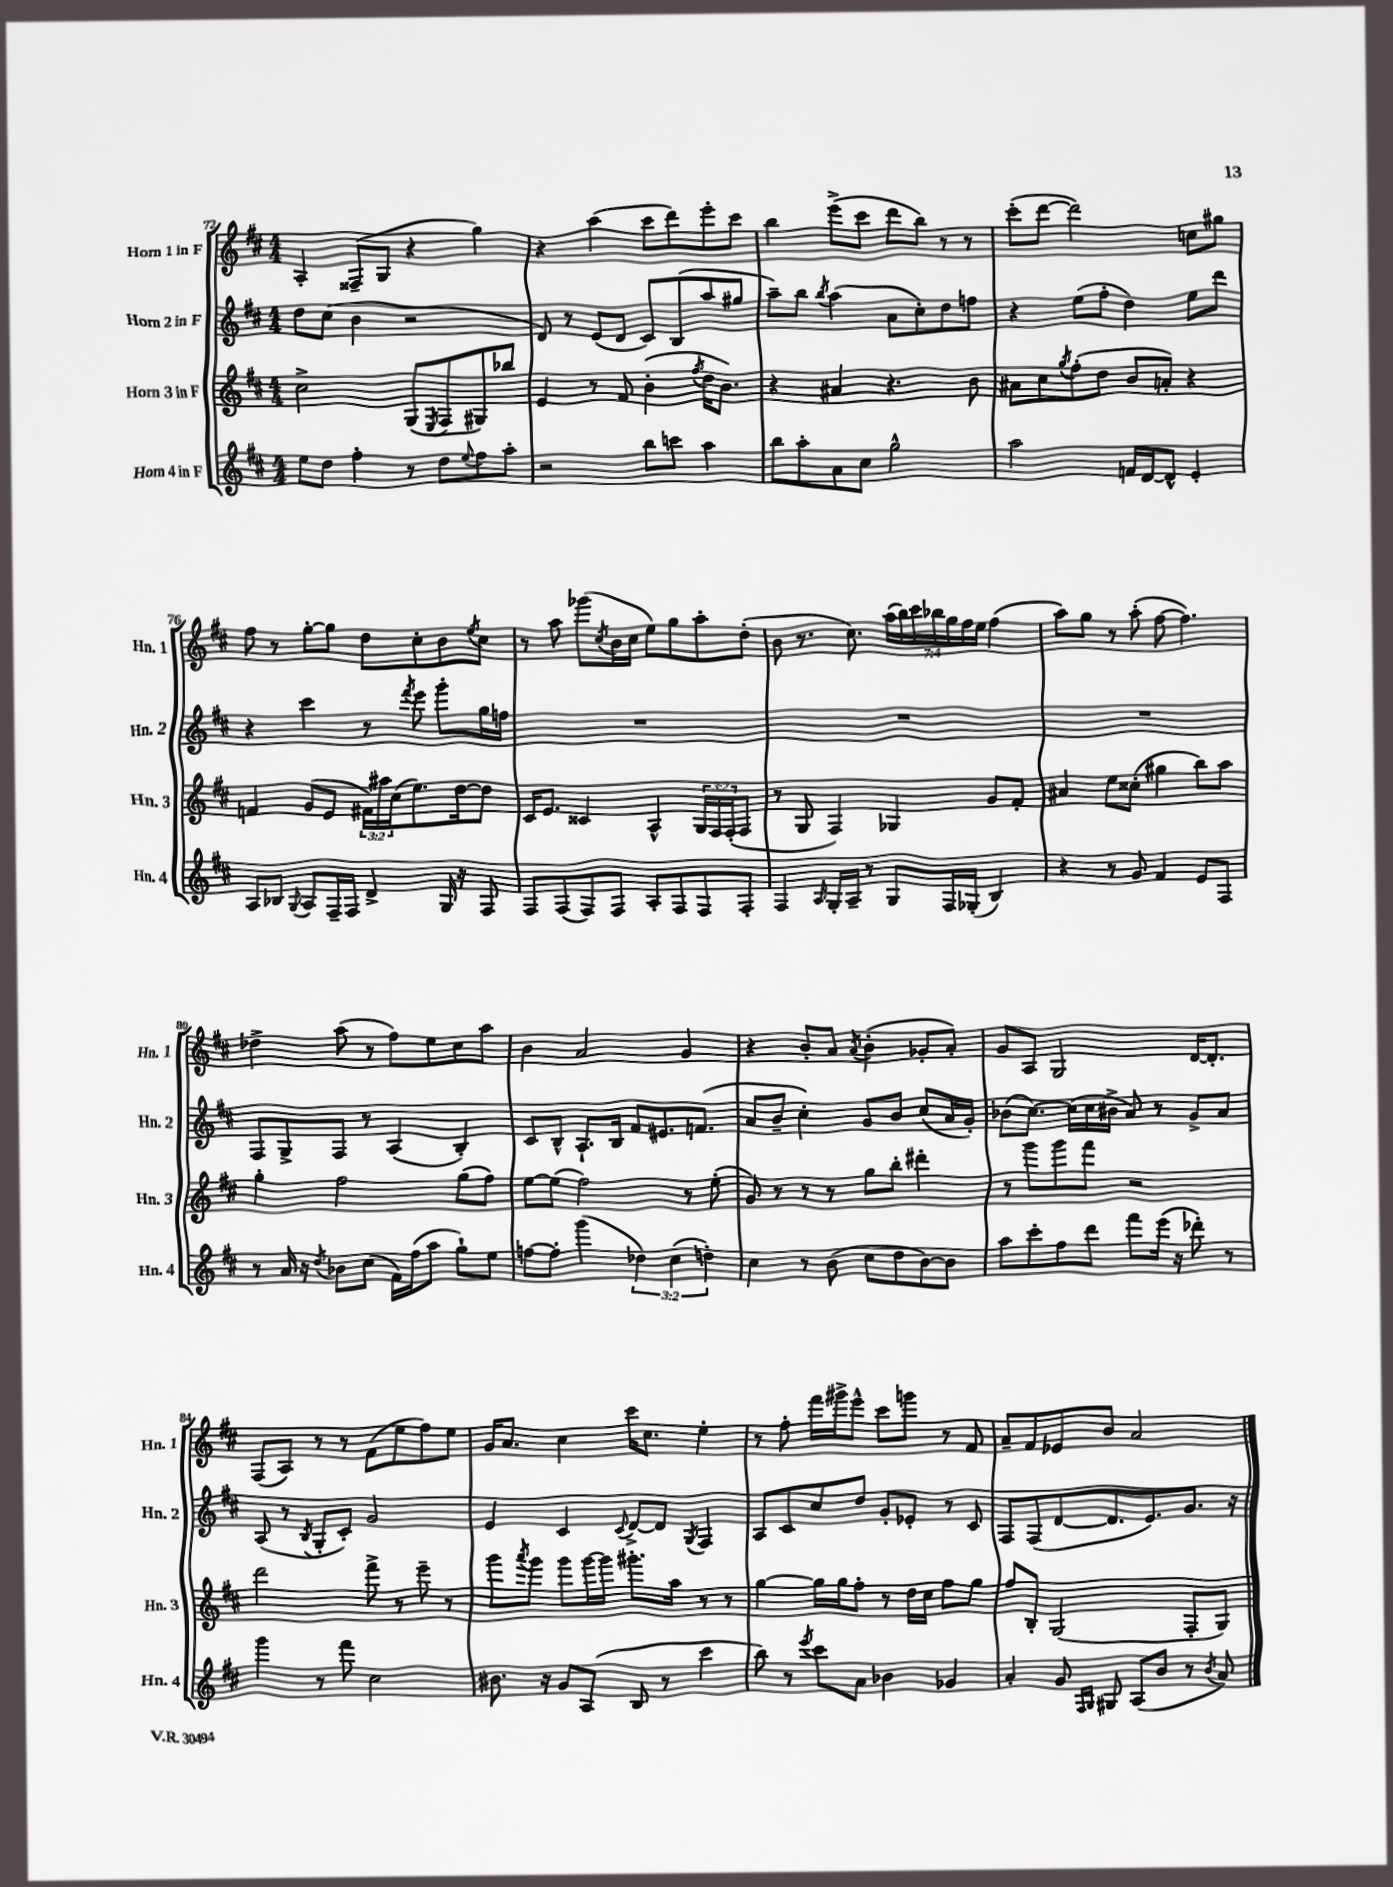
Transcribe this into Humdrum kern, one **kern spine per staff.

**kern	**kern	**kern	**kern
*staff4	*staff3	*staff2	*staff1
*clefG2	*clefG2	*clefG2	*clefG2
*k[f#c#]	*k[f#c#]	*k[f#c#]	*k[f#c#]
*M4/4	*M4/4	*M4/4	*M4/4
8ee	2cc#^	8dd	4A'
8dd	.	(8cc#	.
4ff#'	.	4b	(8F##~
.	.	.	8G
8r	(8G	2r	4r
.	8qE	.	.
8dd	8F#	.	.
8qqee	.	.	.
8ff#	8G#)	.	4gg)
8aa'	8bb-	.	.
=	=	=	=
2r	4e	8d)	4r
.	.	8r	.
.	8r	(8e	(4aa
.	8f#	8d	.
8bb	(4b'	8c#)	8ccc#
8ccc	.	(8B	8ddd)
.	8qff#	.	.
4aa	16dd	8aa	8eee'
.	8.b)	.	.
.	.	8gg#	8ccc#
=	=	=	=
8bb	4r	8aa~)	4bb
8aa'	.	8bb	.
.	.	8qbb	.
8a	4a#	(4aa	(8eee^
8cc#	.	.	8ccc#
2gg^^	4.r	8a	8ddd
.	.	8cc#')	8bb)
.	.	8dd	8r
.	8b	8ff	8r
=	=	=	=
2aa	8a#	4r	(8ccc#'
.	8cc#	.	[8ddd
.	8qgg	.	.
.	(8ff#'	(8ee	2ddd])
.	8dd	8ff#'	.
16f	8b	4dd)	.
[16d	.	.	.
8d^^]	8a')	.	.
4e'	4r	8ee	8cc
.	.	8ddd	8gg#
=	=	=	=
8A	4f	4r	8ff#
8B-	.	.	8r
8qqG	.	.	.
8A	(8g	4ccc#	[8gg'
16F#~	8e	.	8gg]
16F#	.	.	.
4d^	24f#)	8r	8dd
.	24aa#	.	.
.	(24cc#	.	.
.	.	8qfff#	.
.	8.ee)	8eee	8cc#'
16G	.	8ggg'	8b
16r	[16dd	.	.
.	.	.	8qee
8F#	8dd]	16gg	8cc#
.	.	16ff	.
=	=	=	=
8F#	16c#	1r	8r
.	8.e	.	.
(8F#	.	.	8aa
8F#)	4c##	.	(8ggg-
.	.	.	8qcc#
8F#	.	.	16b
.	.	.	16cc#
8A'	4A^^	.	8ee)
8F#	.	.	8gg
8F#	24G	.	8aa'
.	24F#	.	.
.	(24F#'	.	.
8F#'	8F#	.	(8dd'
=	=	=	=
4F#	8r	1r	8b
.	8G	.	8.r
16qqA	.	.	.
16G'	4F#)	.	.
16A~	.	.	8.cc#)
8r	.	.	.
8G	4G-	.	(28aa
.	.	.	28bb)
.	.	.	28ccc#
.	.	.	28bb-
16F#	.	.	.
.	.	.	28gg
.	.	.	28ff#
(16G-'	.	.	.
.	.	.	28ee
4B)	8g	.	(4ff#
.	8f#'	.	.
=	=	=	=
4r	4a#	1r	8aa)
.	.	.	8gg
8r	8ee	.	8r
8g	(8cc##'	.	(8aa'
4f#	4gg#	.	[8ff#
.	.	.	4.ff#])
8e	8bb)	.	.
8F#	8aa	.	.
=	=	=	=
8r	4gg'	8F#	4dd-^
16a	.	8G^	.
16r	.	.	.
8qdd	.	.	.
8b-	2ff#	8F#	(8aa
(8cc#	.	8r	8r
16f#)	.	(4A	8ff#)
(16ff#	.	.	.
8aa	.	.	8ee
8gg`)	(8gg	4B')	8cc#
8ee	8ff#)	.	8aa
=	=	=	=
[8ff	[8ee	8c#	4b
8ff']	(8ee]	8B^^	.
(4ggg	2ff#)	8.A`	2a
.	.	16B	.
6dd-)	.	8f#	.
.	.	8.e#	.
(6cc#	.	.	.
.	8r	.	4g
.	.	(8.f	.
6dd')	.	.	.
.	(8ee'	.	.
=	=	=	=
4cc#	8g)	8a	4r
.	8r	8b~	.
8r	8r	4cc#')	8b'
(8b	8r	.	8a
.	.	.	8qa
8cc#	8gg	8g	(4b'
8dd	8bb'	8b	.
[8b)	4ddd#'	(8cc#	8g-'
8b]	.	16a	8a')
.	.	16g')	.
=	=	=	=
8aa	8r	(8b-	8g
8ccc#'	8ggg	[8.cc#)	8A
8ff#	8ggg	.	2G
.	.	(16cc#]	.
8ddd	8fff#	16cc#	.
.	.	16b#^	.
8fff#	2r	8a)	.
(16eee	.	8r	.
16r	.	.	.
8ddd-')	.	8g^	[16d
.	.	.	8.d']
8r	.	8a	.
=	=	=	=
4ggg	2ddd	(8A	(8F#
.	.	8r	8A)
.	.	8qB	.
8r	.	8G'	8r
8fff#	.	8c#')	8r
2cc#	8fff#^	2g	(8f#
.	8r	.	8ee
.	8eee~	.	8ff#)
.	8r	.	8ee
=	=	=	=
8.b#	8ggg	4e	16g
.	.	.	8.a
.	8qaaa	.	.
.	8ggg	.	.
16r	.	.	.
8g	8ggg	4c#	4cc#
(8A	[16ggg	.	.
.	16ggg]	.	.
.	.	8qqc#	.
8B	8.ggg#'	[8d^	16ccc#
.	.	.	8.cc#
8r	.	8d]	.
.	16aa	.	.
.	.	8qG	.
4ccc#	8r	4F#	4ee'
.	8r	.	.
=	=	=	=
8bb)	[4gg	8A	8r
8r	.	8c#	8ff#'
8qeee	.	.	.
8ccc#	16gg]	8cc#	16fff#
.	16gg	.	16ggg#^
8a	8ff#'	8dd	8eee^^
4b-	8r	8g'	8ccc#
.	16dd	8e-'	8ggg
.	16cc#	.	.
4g-	8ff#	8r	8r
.	8gg	8c#	8f#
=	=	=	=
4a'	8ff#	8F#	8a~
.	8B'	(8F#	8f#
8g	(2G	[8d	8e-
16qqF#	.	.	.
16qqG	.	.	.
8G#	.	8.d]	8b
(8A	.	.	2a
.	.	8.e)	.
8b	.	.	.
8r	8F#'	8.g	.
8qb	.	.	.
8a)	8G)	.	.
.	.	16r	.
==	==	==	==
*-	*-	*-	*-
